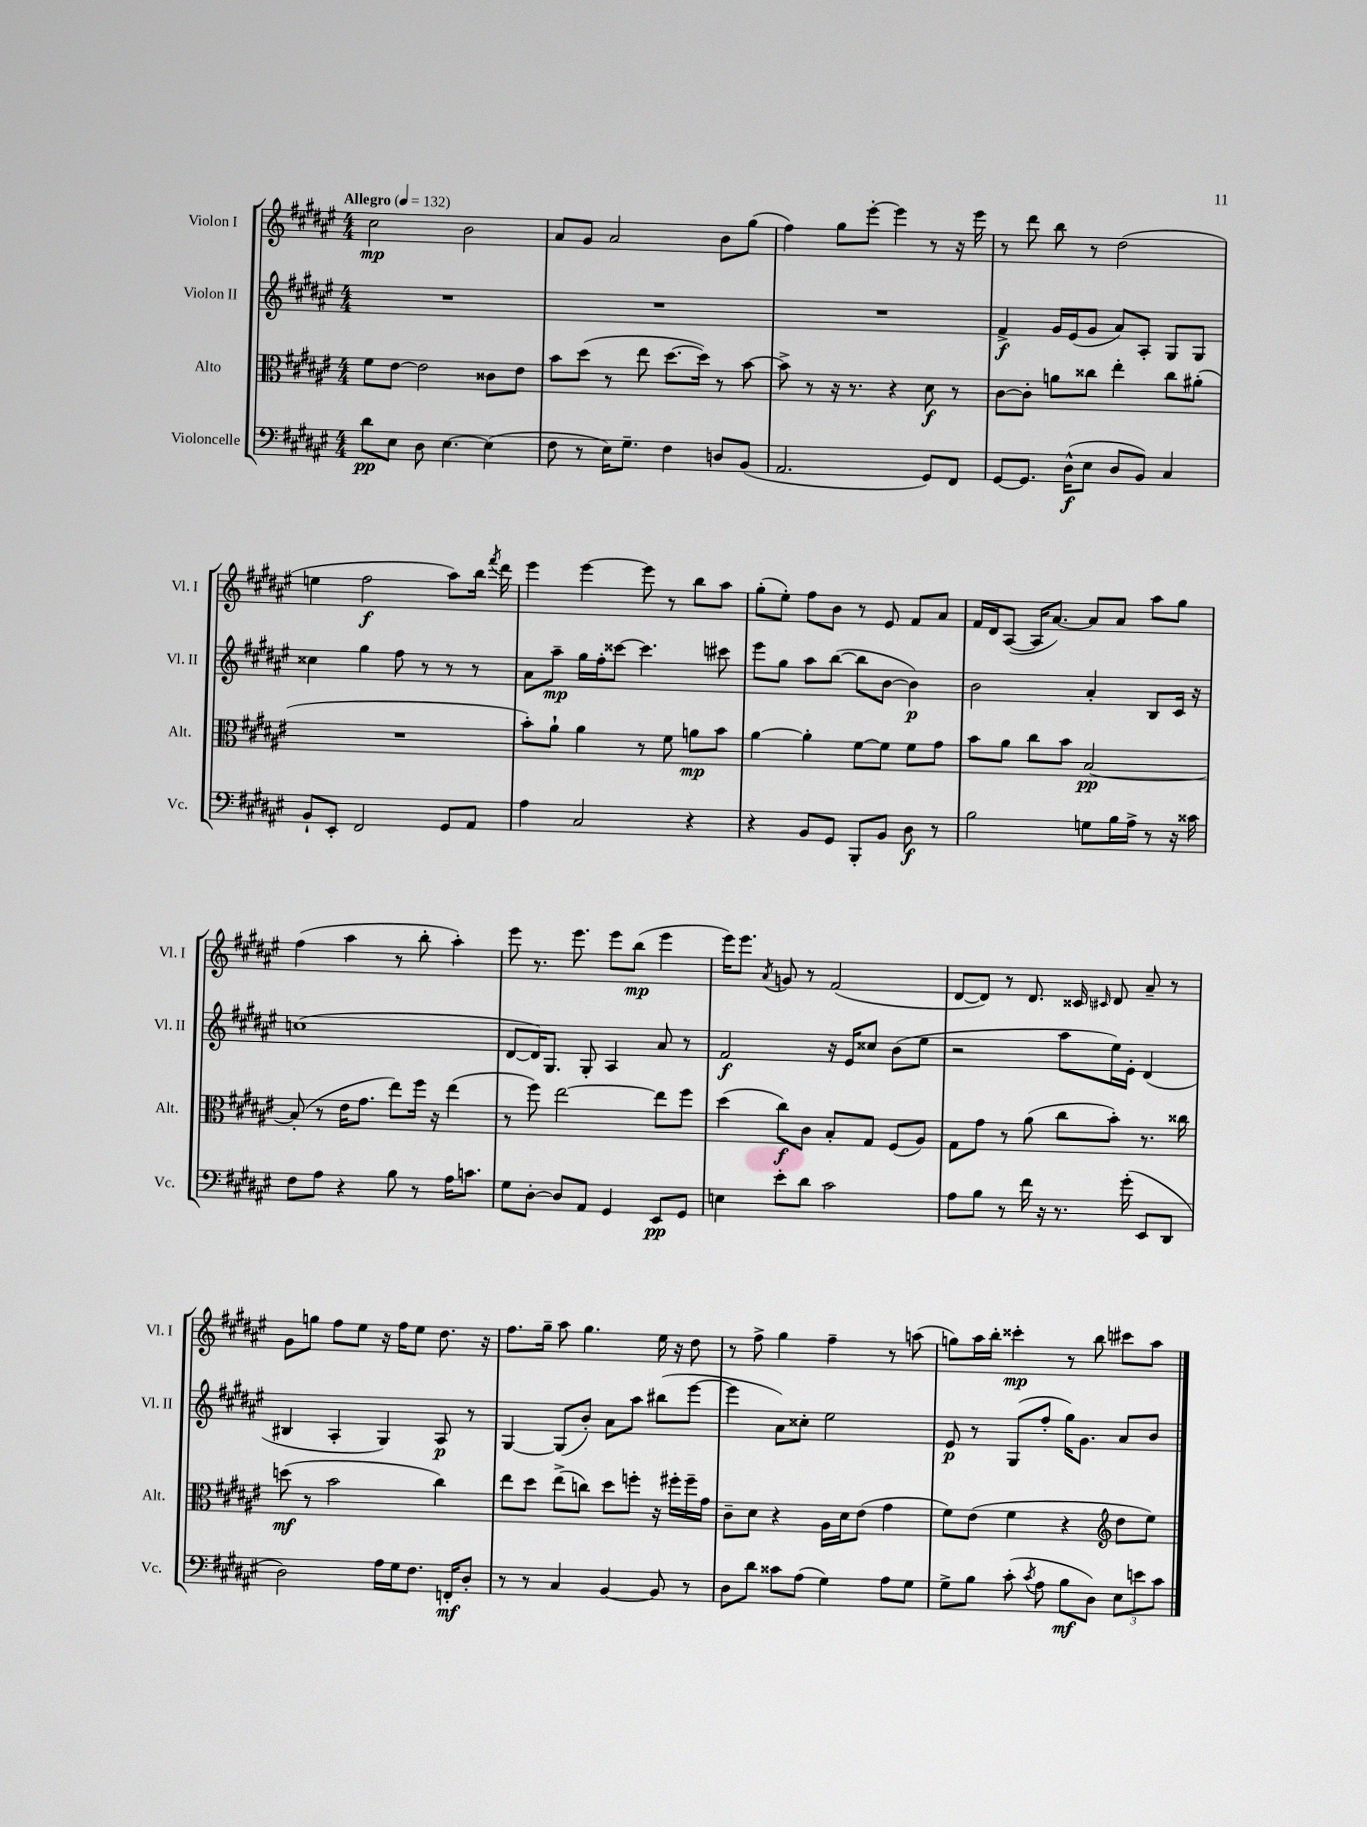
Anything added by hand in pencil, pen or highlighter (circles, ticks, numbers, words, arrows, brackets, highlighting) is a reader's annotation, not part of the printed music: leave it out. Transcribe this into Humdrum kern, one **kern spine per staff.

**kern	**dynam	**kern	**dynam	**kern	**dynam	**kern	**dynam
*part4	*part4	*part3	*part3	*part2	*part2	*part1	*part1
*staff4	*staff4	*staff3	*staff3	*staff2	*staff2	*staff1	*staff1
*I"Violoncelle	*	*I"Alto	*	*I"Violon II	*	*I"Violon I	*
*I'Vc.	*	*I'Alt.	*	*I'Vl. II	*	*I'Vl. I	*
*clefF4	*	*clefC3	*	*clefG2	*	*clefG2	*
*k[f#c#g#d#a#e#]	*	*k[f#c#g#d#a#e#]	*	*k[f#c#g#d#a#e#]	*	*k[f#c#g#d#a#e#]	*
*M4/4	*	*M4/4	*	*M4/4	*	*M4/4	*
*MM132	*	*MM132	*	*MM132	*	*MM132	*
=1	=1	=1	=1	=1	=1	=1	=1
!	!	!	!	!	!	!LO:TX:a:B:t=Allegro	!
8d#\L	pp	8f#\L	.	1r	.	2cc#\	mp
8E#\J	.	[8e#\J	.	.	.	.	.
8D#\	.	2e#\]	.	.	.	.	.
[4.E#\	.	.	.	.	.	.	.
.	.	.	.	.	.	2b\	.
(4E#\]	.	8c##X\L	.	.	.	.	.
.	.	8e#\J	.	.	.	.	.
=2	=2	=2	=2	=2	=2	=2	=2
8F#\	.	8b\L	.	1r	.	8a#/L	.
8r	.	(8dd#\J	.	.	.	8g#/J	.
16E#\KL)	.	8r	.	.	.	2a#/	.
8.G#~\J	.	.	.	.	.	.	.
.	.	8ee#\	.	.	.	.	.
4F#\	.	[8.dd#\L	.	.	.	.	.
.	.	16dd#\Jk])	.	.	.	.	.
8Dn/L	.	8r	.	.	.	8b\L	.
(8BB/J	.	[8b\	.	.	.	(8gg#\J	.
=3	=3	=3	=3	=3	=3	=3	=3
2.AA#/	.	8b^\]	.	1r	.	4ff#\)	.
.	.	8r	.	.	.	.	.
.	.	16r	.	.	.	8gg#\L	.
.	.	8.r	.	.	.	.	.
.	.	.	.	.	.	[8eee#'\J	.
.	.	4r	.	.	.	4eee#\]	.
8GG#/L)	.	8d#\	f	.	.	8r	.
8FF#/J	.	8r	.	.	.	16r	.
.	.	.	.	.	.	16eee#\	.
=4	=4	=4	=4	=4	=4	=4	=4
[8GG#/L	.	[8c#\L	.	4f#^/	f	8r	.
8.GG#/J]	.	8c#'\J]	.	.	.	8ddd#\	.
.	.	8an\L	.	16g#/LL	.	8bb\	.
(16D#^^\KL	f	.	.	(16e#/J	.	.	.
8E#\J	.	8cc##X\J	.	8g#/J	.	8r	.
8D#/L	.	4ee#'\	.	8a#/L)	.	(2dd#\	.
8BB/J)	.	.	.	8A#'/J	.	.	.
4C#/	.	8cc##\L	.	8G#/L	.	.	.
.	.	(8a#X'\J	.	8G#/J	.	.	.
!!LO:LB:g=z
=5	=5	=5	=5	=5	=5	=5	=5
8BB`/L	.	1r	.	4cc##X\	.	4een\	.
8EE#'/J	.	.	.	.	.	.	.
2FF#/	.	.	.	4gg#\	.	2ff#\	f
.	.	.	.	8ff#\	.	.	.
.	.	.	.	8r	.	.	.
8GG#/L	.	.	.	8r	.	8aa#\L)	.
8AA#/J	.	.	.	8r	.	16bb\Jk	.
.	.	.	.	.	.	8qfff#/	.
.	.	.	.	.	.	16ddd#\	.
=6	=6	=6	=6	=6	=6	=6	=6
4A#\	.	8b'\L)	.	8a#\L	.	4eee#\	.
.	.	8a#`\J	.	8aa#~\J	mp	.	.
2C#/	.	4a#\	.	16gg#\LL	.	[4eee#\	.
.	.	.	.	16ff#'\J	.	.	.
.	.	.	.	[8ccc##X\J	.	.	.
.	.	8r	.	4.ccc##\]	.	8eee#\]	.
.	.	8f#\	.	.	.	8r	.
4r	.	8an\L	mp	.	.	8bb\L	.
.	.	8b\J	.	8ccc#X\	.	8aa#\J	.
=7	=7	=7	=7	=7	=7	=7	=7
4r	.	[4a#\	.	8eee#\L	.	(8gg#'\L	.
.	.	.	.	8gg#\J	.	8ee#'\J)	.
8BB/L	.	4a#'\]	.	8aa#\L	.	8ff#\L	.
8GG#/J	.	.	.	([8bb\J	.	8b\J	.
8BBB'/L	.	[8f#\L	.	8bb\L]	.	8r	.
8BB/J	.	8f#\J]	.	[8b\J	.	8e#/	.
8D#\	f	8f#\L	.	4b\])	p	8f#/L	.
8r	.	8g#\J	.	.	.	8a#/J	.
=8	=8	=8	=8	=8	=8	=8	=8
2B\	.	8b\L	.	2b\	.	16f#/LL	.
.	.	.	.	.	.	16d#/J	.
.	.	8a#\J	.	.	.	([8A#/J	.
.	.	8cc#\L	.	.	.	16A#/KL]	.
.	.	.	.	.	.	[8.a#/J)	.
.	.	8b\J	.	.	.	.	.
8Gn\L	.	[2B/	pp	4a#'/	.	8a#/L]	.
16B\L	.	.	.	.	.	8a#/J	.
16A#^\JJ	.	.	.	.	.	.	.
8r	.	.	.	8B/L	.	8aa#\L	.
16r	.	.	.	16c#/Jk	.	8gg#\J	.
16c##X\	.	.	.	16r	.	.	.
!!LO:LB:g=z
=9	=9	=9	=9	=9	=9	=9	=9
8F#\L	.	(8B'/]	.	(1ccn	.	(4ff#\	.
8A#\J	.	8r	.	.	.	.	.
4r	.	16e#\KL	.	.	.	4aa#\	.
.	.	8.g#\J	.	.	.	.	.
8B\	.	8ee#\L)	.	.	.	8r	.
8r	.	16ff#\Jk	.	.	.	8bb'\	.
.	.	16r	.	.	.	.	.
16A#\KL	.	(4ee#\	.	.	.	4aa#'\)	.
8.cn\J	.	.	.	.	.	.	.
=10	=10	=10	=10	=10	=10	=10	=10
8G#\L	.	8r	.	[8d#/L	.	8eee#\	.
[8D#'\J	.	8ff#\)	.	16d#/K])	.	8.r	.
.	.	.	.	8.G#/J	.	.	.
8D#/L]	.	[2ee#\	.	.	.	.	.
.	.	.	.	.	.	8.eee#\	.
8AA#/J	.	.	.	8G#'/	.	.	.
4GG#/	.	.	.	4A#/	.	8eee#\L	.
.	.	.	.	.	.	(8bb\J	mp
8EE#/L	pp	8ee#\L]	.	8a#/	.	4eee#\	.
8GG#/J	.	8ff#\J	.	8r	.	.	.
=11	=11	=11	=11	=11	=11	=11	=11
4En\	.	(4dd#\	.	2f#/	f	16eee#\KL)	.
.	.	.	.	.	.	8.eee#\J	.
.	.	.	.	.	.	8qa#/	.
8e#'\L	.	8cc#\L)	f	.	.	8gn/	.
8d#\J	.	8c#\J	.	.	.	8r	.
2c#\	.	8B'/L	.	16r	.	(2f#/	.
.	.	.	.	16e#/KL	.	.	.
.	.	8G#/J	.	8cc##X/J	.	.	.
.	.	(8F#/L	.	(8b\L	.	.	.
.	.	8A#/J)	.	8ee#\J	.	.	.
=12	=12	=12	=12	=12	=12	=12	=12
8A#\L	.	8G#\L	.	2r	.	[8d#/L	.
8B\J	.	8g#\J	.	.	.	8d#/J])	.
8r	.	8r	.	.	.	8r	.
16f#\	.	(8a#\	.	.	.	8.d#/	.
16r	.	.	.	.	.	.	.
8.r	.	8cc#\L	.	8aa#\L	.	.	.
.	.	.	.	.	.	16c##X/	.
.	.	.	.	.	.	16qqc#X/	.
.	.	8b'\J)	.	16ee#\L)	.	8d#/	.
(16g#'\	.	.	.	16e#'\JJ	.	.	.
8EE#/L	.	8.r	.	(4d#/	.	8a#~/	.
8DD#/J	.	.	.	.	.	8r	.
.	.	16cc##X\	.	.	.	.	.
!!LO:LB:g=z
=13	=13	=13	=13	=13	=13	=13	=13
2D#\)	.	(8ddn\	mf	4B#X/	.	8g#\L	.
.	.	8r	.	.	.	8ggn\J	.
.	.	2b\	.	4A#'/	.	8ff#\L	.
.	.	.	.	.	.	8ee#\J	.
16A#\LL	.	.	.	4G#/)	.	16r	.
16G#\J	.	.	.	.	.	16ff#\KL	.
8.F#\J	.	.	.	.	.	8ee#\J	.
.	.	4cc#\)	.	8A#/	p	8.dd#\	.
16FFn'/KL	mf	.	.	.	.	.	.
8D#'/J	.	.	.	8r	.	.	.
.	.	.	.	.	.	16r	.
=14	=14	=14	=14	=14	=14	=14	=14
8r	.	8ee#\L	.	[4G#/	.	8.ff#\L	.
8r	.	8dd#\J	.	.	.	.	.
.	.	.	.	.	.	16gg#~\Jk	.
4C#/	.	(8ee#^\L	.	(8G#/L]	.	8aa#\	.
.	.	8ccn\J)	.	8b'/J)	.	4.gg#\	.
[4BB/	.	8dd#\L	.	8a#\L	.	.	.
.	.	8ffn'\J	.	8aa#\J	.	.	.
8BB/]	.	16r	.	(8bb#X\L	.	16ee#\	.
.	.	16ff#X'\LL	.	.	.	16r	.
8r	.	16ff#~\	.	[8eee#\J	.	8dd#\	.
.	.	16g#\JJ	.	.	.	.	.
=15	=15	=15	=15	=15	=15	=15	=15
8D#\L	.	8c#~\L	.	4eee#\]	.	8r	.
8d#\J	.	8d#\J	.	.	.	8ff#^\	.
8c##X\L	.	4r	.	8a#\L)	.	4gg#\	.
(8A#\J	.	.	.	8cc##X'\J	.	.	.
4G#\)	.	16A#\LL	.	2ee#\	.	4ff#~\	.
.	.	16d#\J	.	.	.	.	.
.	.	(8e#\J	.	.	.	.	.
8A#\L	.	4g#\	.	.	.	8r	.
8G#\J	.	.	.	.	.	(8aan\	.
=16	=16	=16	=16	=16	=16	=16	=16
8G#^\L	.	8f#\L)	.	8e#/	p	8ggn\L)	.
8B\J	.	(8e#\J	.	8r	.	16aa#\L	.
.	.	.	.	.	.	16bb'\JJ	.
(8c#'\	.	4f#\	.	(8G#/L	.	4ccc##X'\	mp
8qc#/	.	.	.	.	.	.	.
8A#\	.	.	.	8ff#'/J	.	.	.
8B\L	mf	4r	.	16gg#\KL)	.	8r	.
.	.	.	.	8.g#\J	.	.	.
8D#\J)	.	.	.	.	.	8bb\	.
*	*	*clefG2	*	*	*	*	*
12E#\L	.	8dd#\L	.	8a#/L	.	8ccc#X\L	.
12en\	.	.	.	.	.	.	.
.	.	8ee#\J)	.	8b/J	.	8aa#\J	.
12c#\J	.	.	.	.	.	.	.
==	==	==	==	==	==	==	==
*-	*-	*-	*-	*-	*-	*-	*-
